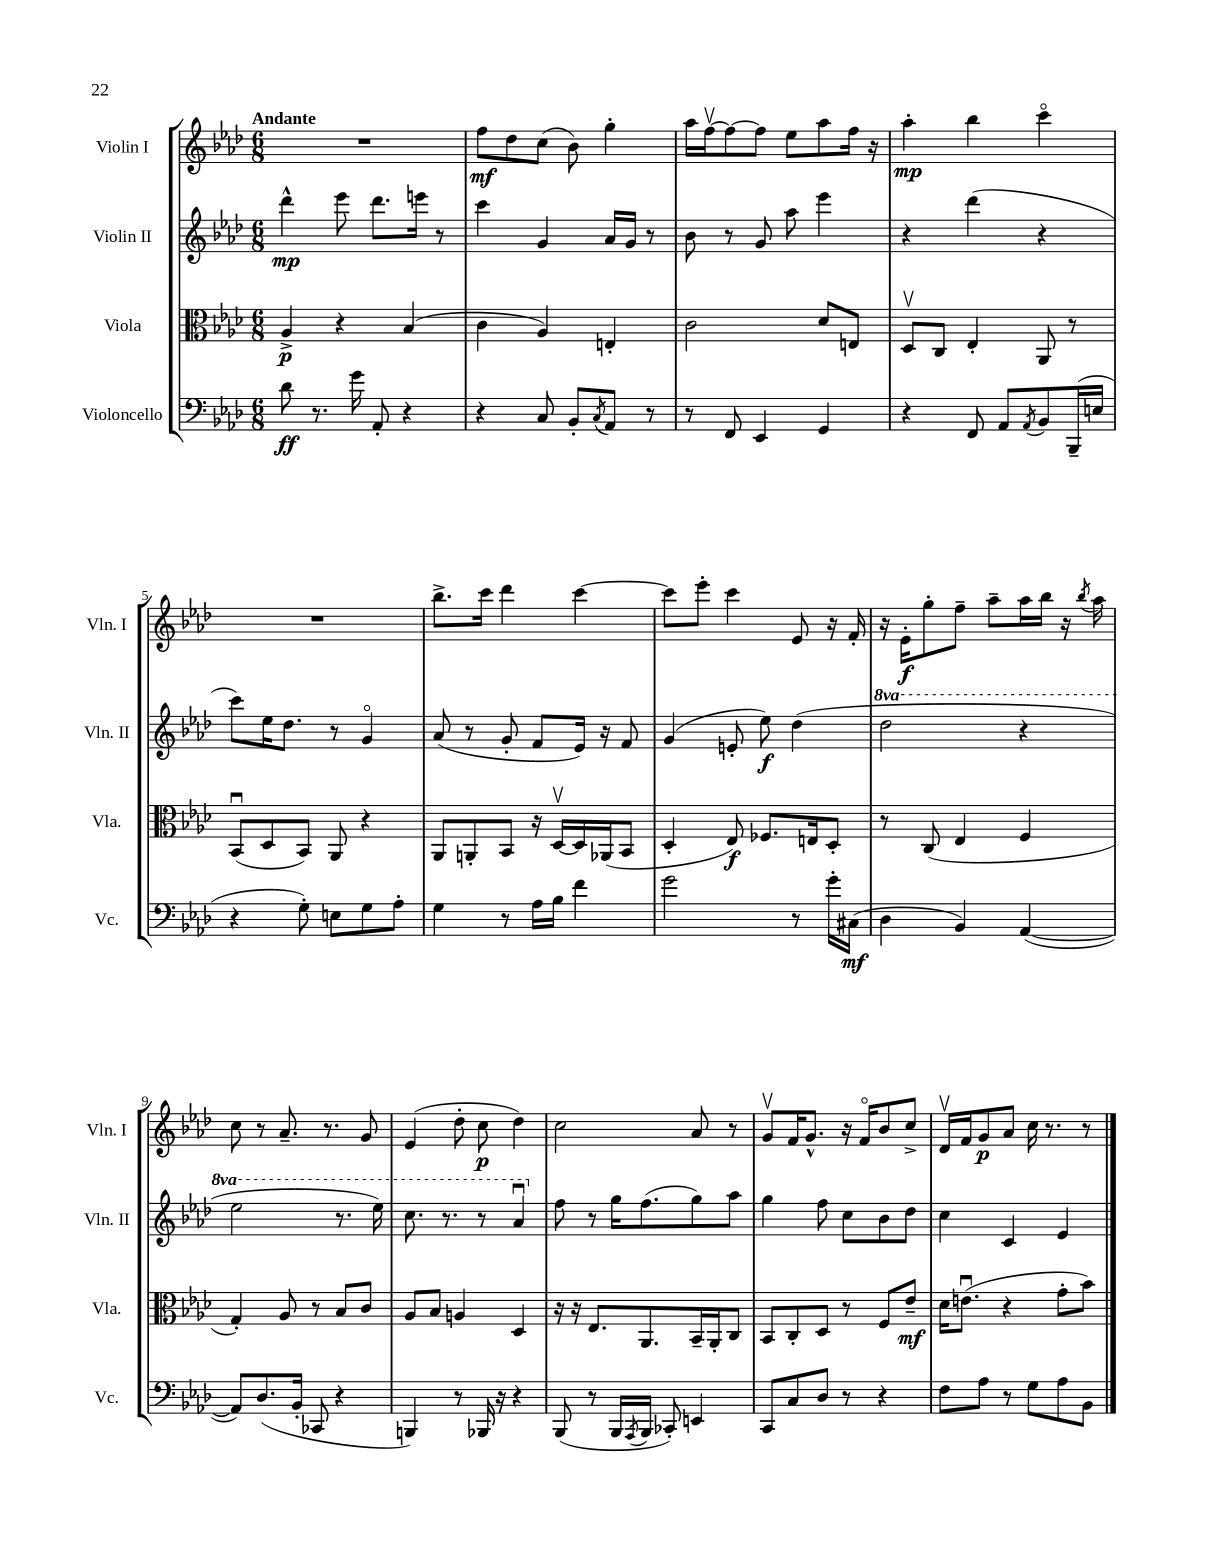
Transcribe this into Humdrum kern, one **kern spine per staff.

**kern	**kern	**kern	**kern
*staff4	*staff3	*staff2	*staff1
*clefF4	*clefC3	*clefG2	*clefG2
*k[b-e-a-d-]	*k[b-e-a-d-]	*k[b-e-a-d-]	*k[b-e-a-d-]
*M6/8	*M6/8	*M6/8	*M6/8
8d-	4A-^	4ddd-^^	2.r
8.r	.	.	.
.	4r	8eee-	.
16g	.	.	.
8AA-'	.	8.ddd-	.
4r	(4B-	.	.
.	.	16eee	.
.	.	8r	.
=	=	=	=
4r	4c	4ccc	8ff
.	.	.	8dd-
8C	4A-)	4g	(8cc
8BB-'	.	.	8b-)
8qC	.	.	.
8AA-	4E'	16a-	4gg'
.	.	16g	.
8r	.	8r	.
=	=	=	=
8r	2c	8b-	16aa-
.	.	.	[16ffv
8FF	.	8r	8ff_
4EE-	.	8g	8ff]
.	.	8aa-	8ee-
4GG	8d-	4eee-	8aa-
.	8E	.	16ff
.	.	.	16r
=	=	=	=
4r	8D-v	4r	4aa-'
.	8C	.	.
8FF	4E-'	(4ddd-	4bb-
8AA-	.	.	.
8qAA-	.	.	.
8BB-	8AA-	4r	4ccco
(16BBB-~	8r	.	.
16E	.	.	.
=	=	=	=
4r	(8BB-u	8ccc)	2.r
.	8D-	16ee-	.
.	.	8.dd-	.
8G')	8BB-)	.	.
8E	8AA-	8r	.
8G	4r	4go	.
8A-'	.	.	.
=	=	=	=
4G	8AA-	(8a-	8.bb-^
.	8AA'	8r	.
.	.	.	16ccc
8r	8BB-	8g'	4ddd-
16A-	16r	8f	.
16B-	[16D-v	.	.
4f	16D-]	16e-)	[4ccc
.	(16AA-	16r	.
.	8BB-	8f	.
=	=	=	=
2g	4D-'	(4g	8ccc]
.	.	.	8eee-'
.	8E-)	8e'	4ccc
.	8.F-	8ee-)	.
8r	.	(4dd-	8e-
.	16E	.	.
16g'	8D-'	.	16r
(16C#	.	.	16f'
=	=	=	=
4D-	8r	2ddd-	16r
.	.	.	16e-'
.	(8C	.	8gg'
4BB-)	4E-	.	8ff~
.	.	.	8aa-~
([4AA-	4F	4r	16aa-
.	.	.	16bb-
.	.	.	16r
.	.	.	8qbb-
.	.	.	16aa-
=	=	=	=
8AA-])	4G')	2eee-	8cc
(8.D-	.	.	8r
.	8A-	.	8.a-~
16BB-'	.	.	.
8CC-	8r	.	.
.	.	.	8.r
4r	8B-	8.r	.
.	8c	.	8g
.	.	16eee-)	.
=	=	=	=
4BBB)	8A-	8.ccc	(4e-
.	8B-	.	.
.	.	8.r	.
8r	4A	.	8dd-'
16BBB-	.	8r	8cc
16r	.	.	.
4r	4D-	4aa-u	4dd-)
=	=	=	=
(8BBB-	16r	8ff	2cc
.	16r	.	.
8r	8.E-	8r	.
16BBB-	.	16gg	.
8qAAA-	.	.	.
16BBB-	8.AA-	(8.ff	.
8CC-')	.	.	.
4EE	16BB-~	8gg)	8a-
.	16AA-'	.	.
.	8C	8aa-	8r
=	=	=	=
8CC	8BB-	4gg	8gv
8C	8C'	.	16f
.	.	.	8.g^^
8D-	8D-	8ff	.
8r	8r	8cc	16r
.	.	.	16fo
4r	8F	8b-	8b-
.	8e-~	8dd-	8cc^
=	=	=	=
8F	16d-	4cc	16d-v
.	(8.eu	.	16f
8A-	.	.	8g
8r	4r	4c	8a-
8G	.	.	16cc
.	.	.	8.r
8A-	8g'	4e-	.
8BB-	8b-)	.	8r
==	==	==	==
*-	*-	*-	*-
